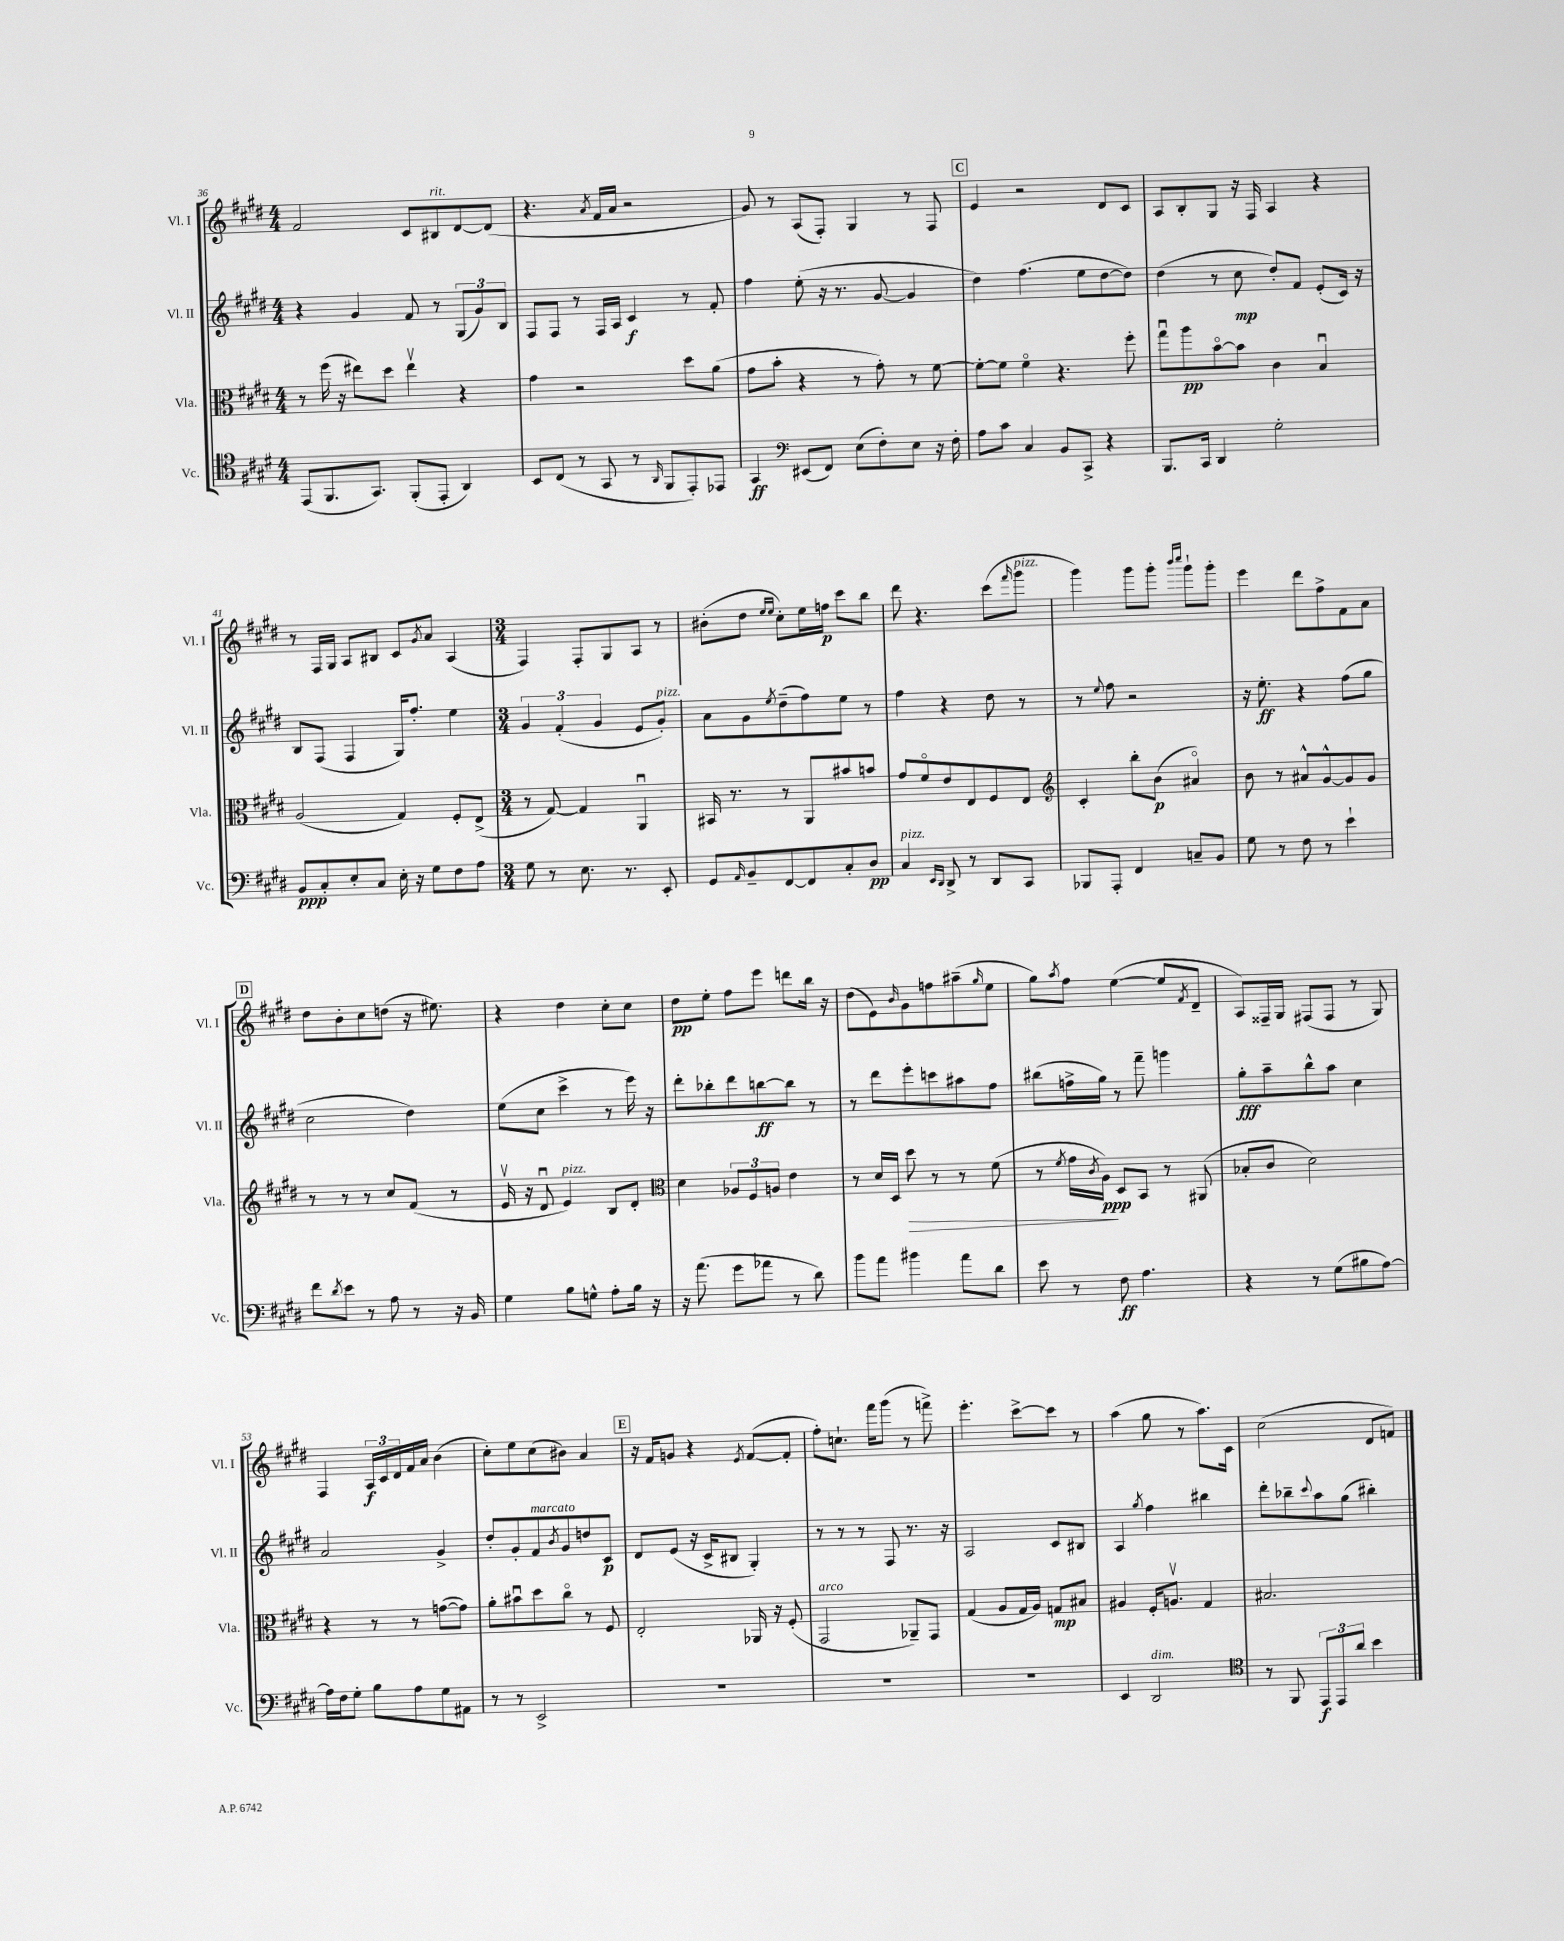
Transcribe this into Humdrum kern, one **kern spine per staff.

**kern	**kern	**kern	**kern
*staff4	*staff3	*staff2	*staff1
*clefC4	*clefC3	*clefG2	*clefG2
*k[f#c#g#d#]	*k[f#c#g#d#]	*k[f#c#g#d#]	*k[f#c#g#d#]
*M4/4	*M4/4	*M4/4	*M4/4
(8EE	8r	4r	2f#
8.FF#	(16ff#	.	.
.	16r	.	.
.	8ee#)	4g#	.
8.GG#)	.	.	.
.	8dd#	.	.
(8FF#'	4ee#v	8f#	8c#
8EE'	.	8r	8B#
4AA)	4r	(12G#	[8d#
.	.	12g#)	.
.	.	.	(8d#]
.	.	12B	.
=	=	=	=
8BB	4g#	8F#	4.r
(8C#	.	8F#	.
8r	2r	8r	.
.	.	.	8qa
8GG#	.	16F#	16f#
.	.	16A	16a
8r	.	4c#	2r
16qqAA	.	.	.
8FF#	.	.	.
8EE')	8dd#	8r	.
8EE-	(8a	8f#'	.
=	=	=	=
4GG#	8g#	4ff#	8g#)
.	8b'	.	8r
*clefF4	*	*	*
(8EE#	4r	(8ee'	(8A
8FF#)	.	16r	8F#')
.	.	8.r	.
(8E	8r	.	4G#
8F#')	8g#')	[8g#	.
8E	8r	4g#]	8r
16r	[8f#	.	8F#
16F#'	.	.	.
=	=	=	=
8A	8f#'_	4dd#)	4e
8c#	8f#]	.	.
4C#	4f#o	(4.ff#	2r
8BB	4.r	.	.
8CC#^	.	8ee	.
4r	.	[8dd#	8d#
.	8ff#'	8dd#])	8c#
=	=	=	=
8.BBB	8gg#u	(4dd#	8A
.	8aa	.	8B'
16CC#	.	.	.
4DD#	[8bo	8r	8G#
.	8b]	8cc#	16r
.	.	.	16F#
2G#'	4c#	8dd#')	4A
.	.	8f#	.
.	4Bu	(8e'	4r
.	.	16c#)	.
.	.	16r	.
=	=	=	=
8BB	(2A	8B	8r
8C#'	.	(8F#	16F#
.	.	.	16G#
8E'	.	4F#	8A
8C#	.	.	8B#
16E'	4G#)	16G#)	8c#
16r	.	8.ff#'	.
.	.	.	8qg#
8G#	.	.	8a
8F#	8F#'	4ee	(4A
8A	(8E^	.	.
=	=	=	=
*M3/4	*M3/4	*M3/4	*M3/4
8G#	8r	6g#	4F#)
8r	[8G#)	.	.
.	.	(6f#'	.
8.E	4G#]	.	8F#'
.	.	6g#	.
.	.	.	8G#
8.r	.	.	.
.	4AAu	8e	8A
8EE'	.	8g#')	8r
=	=	=	=
8GG#	16BB#	8a	(8b#'
.	8.r	.	.
16qqAA	.	.	.
8BB~	.	8g#	8dd#
.	.	.	16qqee
.	.	8qee	16qqee
[8FF#	8r	(8dd#~	8cc#')
8FF#]	8AA	8ff#)	16ee
.	.	.	16ff
8C#'	8b#	8ee	8ccc#
8D#	8b	8r	8bb
=	=	=	=
4C#	8g#	4ff#	8ddd#
.	8f#o	.	4.r
16qqEE	.	.	.
16qqDD#	.	.	.
8DD#^	8e	4r	.
8r	8E	.	.
8DD#	8F#	8dd#	(8ccc#
.	.	.	16qqfff#
8CC#	8E	8r	8ggg#
=	=	=	=
*	*clefG2	*	*
8BBB-	4c#'	8r	4ggg#)
.	.	8qqee	.
8AAA'	.	8ff#	.
4FF#	8bb'	2r	8ggg#
.	(8b	.	8ggg#'
.	.	.	16qqbbb
.	.	.	16qqcccc#
8C~	4a#o)	.	8ggg#`
8BB	.	.	8ggg#'
=	=	=	=
8G#	8b	16r	4eee
.	.	8.ee'	.
8r	8r	.	.
8F#	8a#^^	4r	8ddd#
8r	[8g#^^	.	8ff#^
4e`	8g#]	(8ff#	8f#
.	8g#	8gg#	8a
=	=	=	=
8f#	8r	2cc#	8dd#
8qd#	.	.	.
8e	8r	.	8b'
8r	8r	.	8cc#
8A	8cc#	.	(8dd
8r	(8f#	4dd#)	16r
.	.	.	8.ee#)
16r	8r	.	.
16BB	.	.	.
=	=	=	=
4G#	16ev	(8ee	4r
.	16r	.	.
.	8d#u	8cc#	.
8B	4e)	4ccc#^	4dd#
8G^^	.	.	.
8A'	8B	8r	8cc#'
16B	8d#'	16eee)	8cc#
16r	.	16r	.
=	=	=	=
*	*clefC3	*	*
16r	4d#	8ddd#'	8dd#
(8.a	.	.	.
.	.	8bb-'	8ee'
8g#	12A-	8ddd#	8ff#
.	12F#	.	.
8a-	.	[8bb	8eee
.	12A	.	.
8r	4e	8bb]	8ddd
8d#)	.	8r	16bb
.	.	.	16r
=	=	=	=
8b	8r	8r	(8dd#
8a	16d#	8ddd#	8e)
.	16D#	.	.
.	.	.	16qqb
4b#	8dd#	8eee'	8g#
.	8r	8ccc	8ff
8a	8r	8aa#	(8aa#~
.	.	.	16qqgg#
8d#	(8f#	8ff#	8ee
=	=	=	=
8e	8r	(8bb#	8gg#)
.	8qf#	.	8qaa
8r	16g#	16ff^	8ff#
.	8qc#	.	.
.	16A)	16gg#)	.
8F#	8D#	8r	([4ee
4.A	8BB	8fff#~	.
.	8r	4ggg	8ee]
.	.	.	8qf#
.	(8AA#	.	8d#~
=	=	=	=
4r	8B-'	8gg#'	8A)
.	8c#	8aa~	16F##~
.	.	.	16G#
8r	2d#)	8bb^^	(8F#
(8G#	.	8aa	8F#
8B#	.	4cc#	8r
[8A)	.	.	8G#)
=	=	=	=
16A]	4r	2a	4F#
16F#	.	.	.
8G#'	.	.	.
8B	8r	.	24A
.	.	.	24c#
.	.	.	24d#
8A	8r	.	16f#
.	.	.	16a
8G#	([8g	4g#^	(4b
8AA#	8g])	.	.
=	=	=	=
8r	8a'	8dd#'	8cc#')
8r	8b#u	8g#'	8ee
2EE^	8dd#	8f#	(8cc#
.	.	8qb	.
.	8cc#o	8g#	8b#)
.	8r	8dd	4a
.	8F#	8c#	.
=	=	=	=
2.r	2E'	8d#	16r
.	.	.	16f#
.	.	(8e	8g
.	.	16r	4r
.	.	16c#^	.
.	.	8B#	.
.	.	.	8qe
.	16AA-	4G#')	([8f#
.	16r	.	.
.	(8F#'	.	8f#']
=	=	=	=
2.r	2GG#	8r	8ff#')
.	.	8r	8.cc`
.	.	8r	.
.	.	.	16fff#
.	.	8F#	(8ggg#
.	8AA-~)	8.r	8r
.	8GG#	.	8fff^)
.	.	16r	.
=	=	=	=
2.r	(4G#	2A	4.eee'
.	8A	.	.
.	16G#	.	[8ccc#^
.	16A)	.	.
.	8G	8c#	8ccc#]
.	8B#	8B#	8r
=	=	=	=
4EE	4A#	4A	(4aa
.	.	8qgg#	.
2DD#	16F#'	4ff#	8gg#
.	8.Av	.	.
.	.	.	8r
.	4G#	4bb#	8.aa)
.	.	.	16c#
=	=	=	=
*clefC4	*	*	*
8r	2.B#	8ddd#'	(2cc#
8FF#	.	8bb-~	.
.	.	8qqccc#	.
12EE	.	8aa	.
12EE	.	.	.
.	.	(8gg#	.
12a	.	.	.
4b	.	4bb#')	8d#
.	.	.	8f)
==	==	==	==
*-	*-	*-	*-
